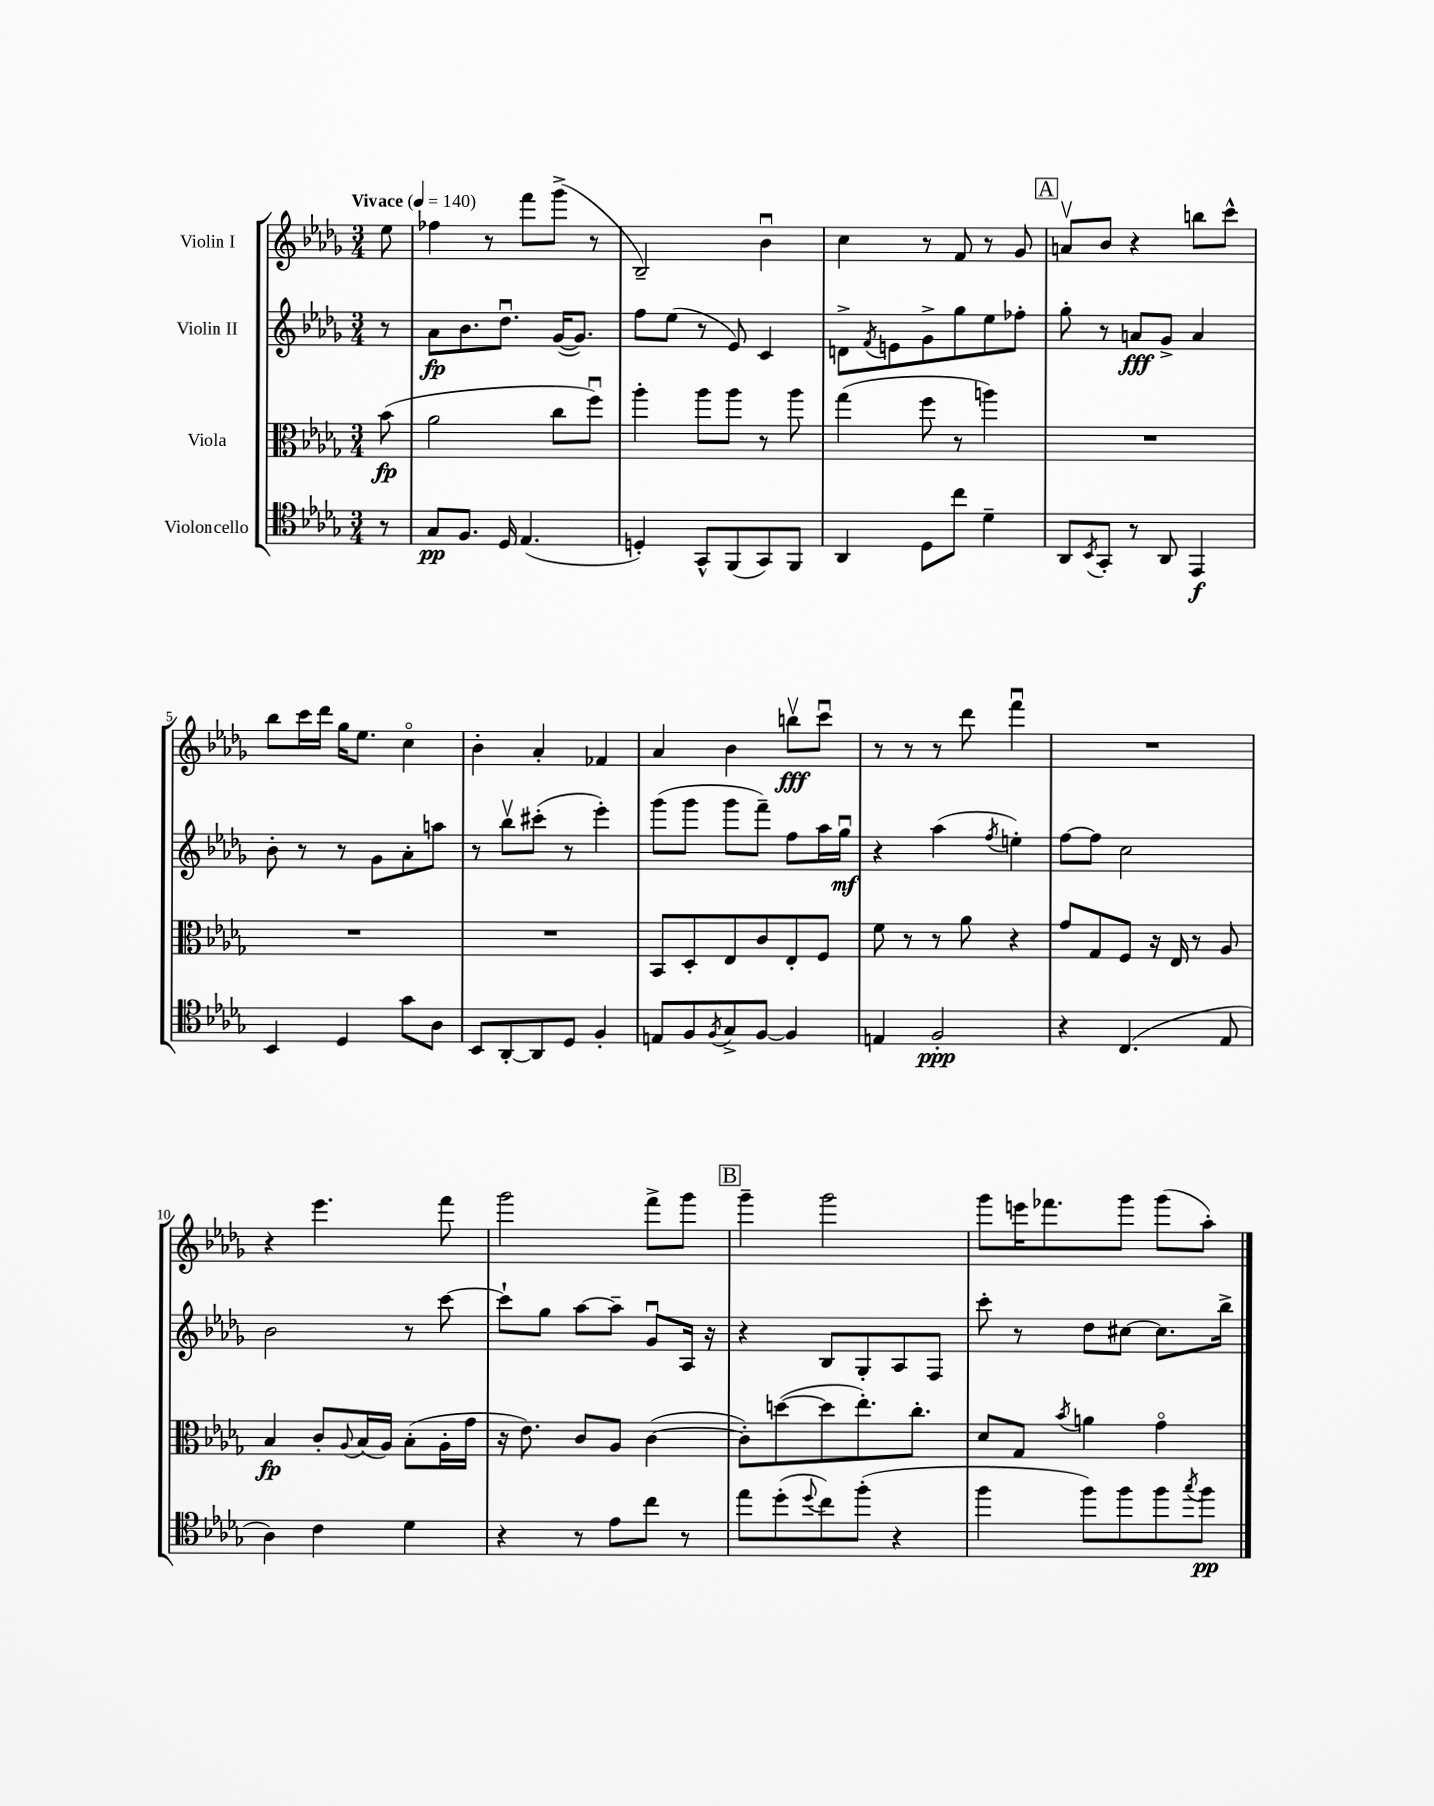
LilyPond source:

<<
\new StaffGroup <<
\new Staff = "s0" \with { instrumentName = "Violin I" } {
    \clef treble \key des \major \numericTimeSignature \time 3/4 \partial 8 \tempo "Vivace" 4 = 140
    ees''8 |
    fes''4 r8 f'''8 ges'''8->( r8 |
    bes2--) bes'4\downbow |
    c''4 r8 f'8 r8 ges'8 |
    \mark \markup { \box "A" } a'8\upbow bes'8 r4 b''8 c'''8-^ |
    bes''8 c'''16 des'''16 ges''16 ees''8. c''4\flageolet |
    bes'4-. aes'4-. fes'4 |
    aes'4 bes'4 b''8\upbow\fff c'''8\downbow |
    r8 r8 r8 des'''8 f'''4\downbow |
    R2. |
    r4 ees'''4. f'''8 |
    ges'''2 f'''8-> ges'''8 |
    \mark \markup { \box "B" } ges'''4-- ges'''2 |
    ges'''8 e'''16 fes'''8. ges'''8 ges'''8( aes''8-.) \bar "|." |
}
\new Staff = "s1" \with { instrumentName = "Violin II" } {
    \clef treble \key des \major \numericTimeSignature \time 3/4 \partial 8
    r8 |
    aes'8\fp bes'8. des''8.\downbow ges'16~( ges'8.) |
    f''8 ees''8( r8 ees'8) c'4 |
    d'8-> \acciaccatura { f'8 } e'8 ges'8-> ges''8 ees''8 fes''8-. |
    \mark \markup { \box "A" } ges''8-. r8 a'8\fff ges'8-> a'4 |
    bes'8-. r8 r8 ges'8 aes'8-. a''8 |
    r8 bes''8\upbow cis'''8-.( r8 ees'''4-.) |
    ges'''8( ges'''8 ges'''8 f'''8--) f''8 aes''16 ges''16\downbow\mf |
    r4 aes''4( \acciaccatura { f''8 } e''4-.) |
    f''8~ f''8 c''2 |
    bes'2 r8 c'''8~ |
    c'''8-! ges''8 aes''8~ aes''8-- ges'8\downbow aes16 r16 |
    \mark \markup { \box "B" } r4 bes8 ges8-. aes8 f8 |
    c'''8-. r8 des''8 cis''8~ cis''8. bes''16-> \bar "|." |
}
\new Staff = "s2" \with { instrumentName = "Viola" } {
    \clef alto \key des \major \numericTimeSignature \time 3/4 \partial 8
    bes'8\fp( |
    aes'2 c''8 f''8\downbow) |
    aes''4-. aes''8 aes''8 r8 aes''8 |
    ges''4( f''8 r8 a''4) |
    \mark \markup { \box "A" } R2. |
    R2. |
    R2. |
    bes,8 des8-. ees8 c'8 ees8-. f8 |
    f'8 r8 r8 aes'8 r4 |
    ges'8 ges8 f8 r16 ees16 r8 aes8 |
    bes4\fp c'8-. \appoggiatura { aes8 } bes16( aes16) bes8-.( aes16-. ges'16 |
    r16 ees'8.) c'8 aes8 c'4~( |
    \mark \markup { \box "B" } c'8-.) d''8~( d''8 ees''8.-.) c''8.-. |
    des'8 ges8 \acciaccatura { bes'8 } a'4 ges'4\flageolet \bar "|." |
}
\new Staff = "s3" \with { instrumentName = "Violoncello" } {
    \clef tenor \key des \major \numericTimeSignature \time 3/4 \partial 8
    r8 |
    ges8\pp f8. des16 ees4.( |
    d4-.) ges,8-^ f,8( ges,8) f,8 |
    aes,4 des8 c''8 des'4-- |
    \mark \markup { \box "A" } aes,8 \acciaccatura { bes,8 } ges,8-. r8 aes,8 ees,4\f |
    bes,4 des4 ges'8 aes8 |
    bes,8 aes,8~-. aes,8 des8 f4-. |
    e8 f8 \acciaccatura { f8 } ges8-> f8~ f4 |
    e4 f2-.\ppp |
    r4 c4.( ees8 |
    aes4) c'4 des'4 |
    r4 r8 ees'8 c''8 r8 |
    \mark \markup { \box "B" } ees''8 des''8-.( \appoggiatura { des''8 } c''8) f''8-.( r4 |
    f''4 f''8) f''8 f''8 \acciaccatura { ges''8 } f''8\pp \bar "|." |
}
>>
>>
